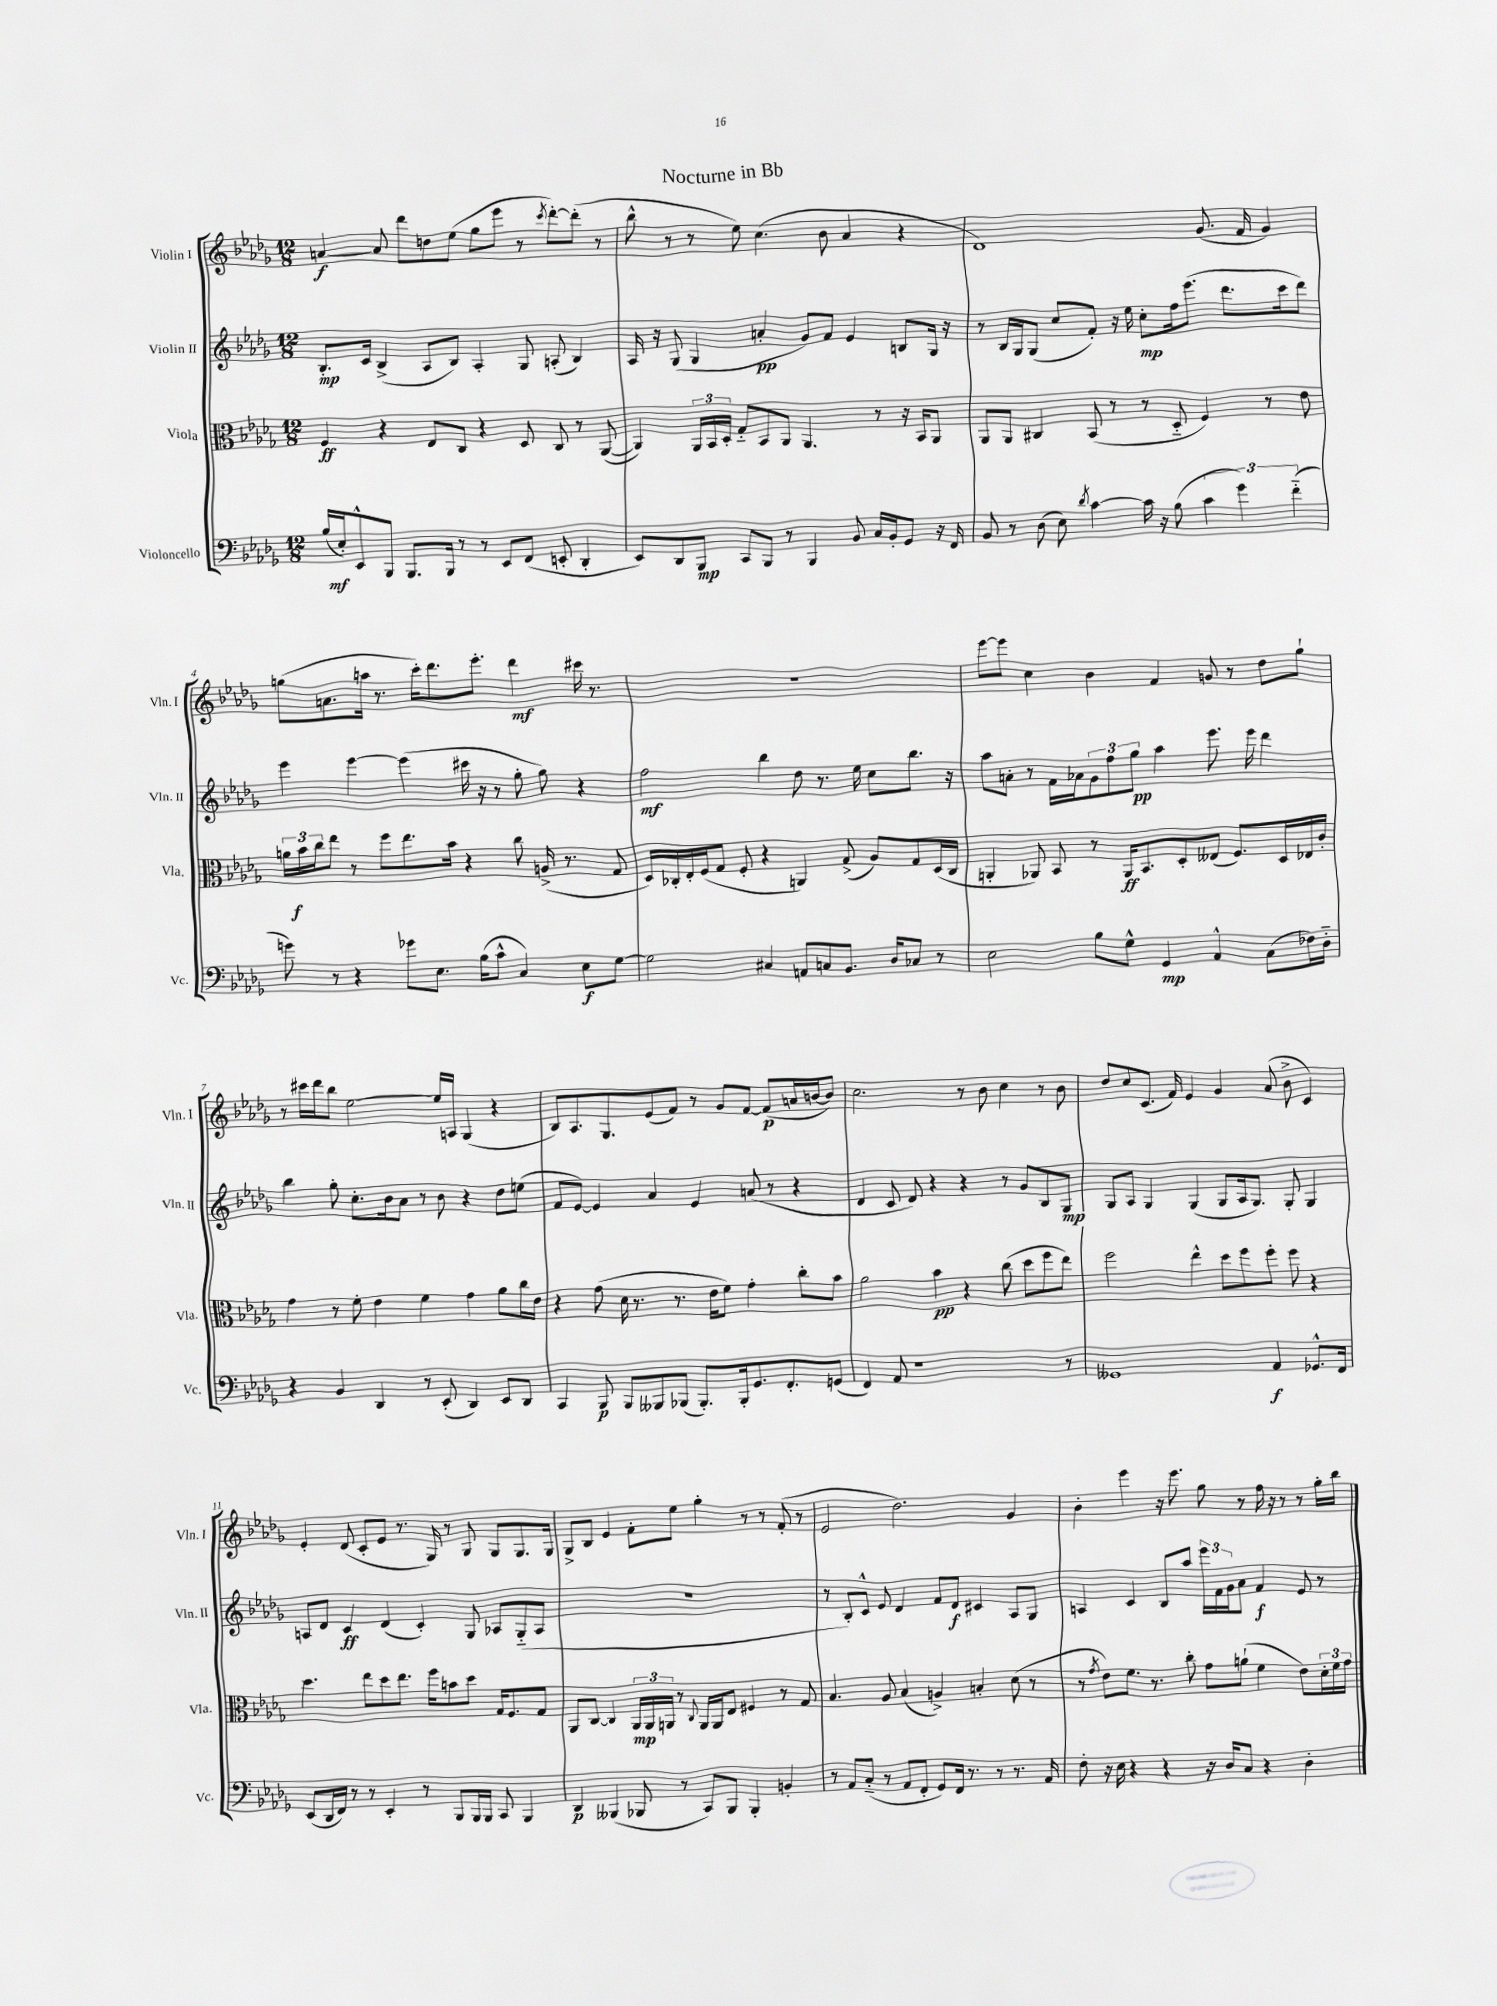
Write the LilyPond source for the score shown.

\header { title = "Nocturne in Bb" }
<<
\new StaffGroup <<
\new Staff = "s0" \with { instrumentName = "Violin I" shortInstrumentName = "Vln. I" } {
    \clef treble \key des \major \numericTimeSignature \time 12/8
    a'4~\f a'8 des'''8 d''8 ees''8( ges''8 ees'''8 r8 \acciaccatura { c'''8 } des'''8~-.) des'''8-.( r8 |
    bes''8-^ r8 r8 ees''8) c''4.( bes'8 aes'4 r4 |
    des'1) ges'8.( f'16 ges'4) |
    g''8( a'8. a''16 r8. c'''16-.) des'''8. ees'''8.-. des'''4\mf cis'''16 r8. |
    R1. |
    ees'''8~ ees'''8 c''4 bes'4 f'4 g'8 r8 des''8 ges''8-! |
    r8 cis'''16 des'''16 bes''8 ees''2~ ees''16 a16 ges4( r4 |
    bes8) aes8. ges8. ees'8( f'8) r8 ges'8 f'8~ f'8\p( a'16 b'16~ b'8) |
    c''2. r8 bes'8 c''4 r8 bes'8 |
    des''8 c''8 c'8.( f'16) ees'4 ges'4 aes'8( bes'8-> c'4) |
    ees'4-. des'8( c'8-. ees'8 r8. ges16) r8 ges8 ges8 ges8. ges16 |
    ges8-> bes8 ees'4 f'8-. ees''8 ges''4-. r8 r8 f'8-.( r8 |
    ees'2 des''2.) ges'4 |
    bes'4-. ees'''4 r16 ees'''8. ges''8 r8 f''16 r16 r8 r8 ges''16-. bes''16 \bar "|." |
}
\new Staff = "s1" \with { instrumentName = "Violin II" shortInstrumentName = "Vln. II" } {
    \clef treble \key des \major \numericTimeSignature \time 12/8
    bes8.-.\mp c'16 bes4->( aes8 bes8) aes4-. ges8 a8-.( bes4) |
    aes16 r16 ges8( ges4 a'4-.\pp ges'8) f'8 ees'4 b8 ges16 r16 |
    r8 bes16 ges16 ges8( c''8 f'8-.) r16 ees''16 c''8-.\mp f''16 ees'''8.( des'''8. c'''16 des'''8) |
    ees'''4 ees'''4~ ees'''4( cis'''16 r16 r8 ges''8-. ges''8) r4 |
    f''2\mf bes''4 des''8 r8. ees''16 c''8 bes''8. r16 |
    aes''8 a'8-. r8 f'16 aes'16 \tuplet 3/2 { ges'8 f''8 ges''8\pp } aes''4 ees'''8. ees'''16 des'''4 |
    bes''4 ges''8-. c''8.-. bes'16 aes'8 r8 bes'8 r4 des''8 e''8( |
    f'8 ees'8~) ees'4 aes'4 ees'4 a'8( r8 r4 |
    des'4 c'8 des'8) r4 r4 r8 ges'8 bes8 ges8\mp |
    ges8 aes8 ges4 ges4( ges8 aes16 ges8.) ges8-. ges4 |
    a8 des'8 c'4\ff des'4( c'4-.) ges8 aes8 ges8-_( aes8 |
    R1. |
    r8 bes8-.) c'8-^ ees'8 des'4 f'8 des'8\f cis'4 aes8 ges8 |
    a4 c'4 bes8 aes''8 \tuplet 3/2 { ees'''16 f'16 ges'16 } aes'8 f'4\f ees'8 r8 \bar "|." |
}
\new Staff = "s2" \with { instrumentName = "Viola" shortInstrumentName = "Vla." } {
    \clef alto \key des \major \numericTimeSignature \time 12/8
    f4\ff r4 ees8 c8 r4 des8 c8 r8 aes,8~( |
    aes,4) \tuplet 3/2 { aes,16 bes,16 des16-. } ges8-_ bes,8 aes,8 aes,4. r8 r16 bes,16 aes,8 |
    aes,8 aes,8 cis4 bes,8( r8 r8 des8-_ f4) r8 ees'8 |
    \tuplet 3/2 { a'16 bes'16\f c''16 } ees''8 r8 f''8 ees''8. bes'16 r4 c''8 a16->( r8. ges8 |
    des16) ces16-. ees16-. f16( ges8 f8-. r4 a,4) ges8->( aes8) ges8 des16( ces16 |
    a,4-. aes,8) bes,8 r8 aes,16\ff bes,8. des8-. eeses8( f8.) des16 ees16 c'16-. |
    ges'4 r8 f'8-. ees'4 f'4 ges'4 aes'8 c''16 ees'16 |
    r4 ges'8( des'16 r8. r8. ees'16 f'8) ges'4-. c''8-. bes'8 |
    aes'2 bes'4\pp r4 c''8( des''8 f''8 ees''8) |
    f''2 ees''4-^ des''8 f''8 f''8-. f''8 r4 |
    des''4. ees''8 des''8 ees''8. f''16 b'8 des''8 ges16 f8. ges8 |
    aes,8 c8~ c4 \tuplet 3/2 { aes,16\mp aes,16 a,16 } r8 \appoggiatura { c8 } a,16 a,16 ees8 fis4 r8 ges8 |
    bes4. aes8 bes4( a4->) b4-. des'8( r8 |
    r8 \acciaccatura { ges'8 } ees'8) f'8. r8. c''8-. ges'8 a'8-!( f'4 ees'8) \tuplet 3/2 { des'16-. f'16 ges'16 } \bar "|." |
}
\new Staff = "s3" \with { instrumentName = "Violoncello" shortInstrumentName = "Vc." } {
    \clef bass \key des \major \numericTimeSignature \time 12/8
    bes16\mf( ees16-.) ees,8-^ bes,,8 bes,,8. bes,,16 r8 r8 ees,8 f,8( e,8-. des,4-. |
    ees,8) des,8 bes,,8\mp c,8 bes,,8 r8 bes,,4 bes,8 c16 bes,16-. ges,8 r16 f,16 |
    bes,8 r8 des8( ees8) \acciaccatura { des'8 } c'4~ c'16 r16 bes8( \tuplet 3/2 { c'4 ges'4) f'4-_( } |
    g'8) r8 r4 ges'8 ees8. bes16( c'8-^ c4) ees8\f ges8~ |
    ges2 cis4 a,8 c8 bes,8. des16 ces8 r8 |
    ees2 bes8 ges8-^ ges,4\mp aes,4-^ c8( fes16) des16-_ |
    r4 bes,4 des,4 r8 ees,8-.( des,4) ees,8 des,8 |
    c,4 bes,,8\p bes,,8 beses,,8 bes,,8( bes,,8.-.) bes,,16-. ges,8. f,8.-. g,8( |
    f,4) aes,8 r1 r8 |
    geses,1 aes,4\f ges,8.-^ f,16 |
    ees,8( des,16 f,16) r8 r8 ees,4-. r8 bes,,8 bes,,16 bes,,16 c,8 bes,,4 |
    des,4\p beses,,4( bes,,8 r8 c,8) bes,,8 bes,,4-. b,4-. |
    r8 aes,8 c8-_( r8 aes,8 f,8-. ges,8) f,16 r8. r8 r8. aes,16 |
    f8-. r16 ees16 r4 r4 r16 des16 c8 r4 des4-. \bar "|." |
}
>>
>>
